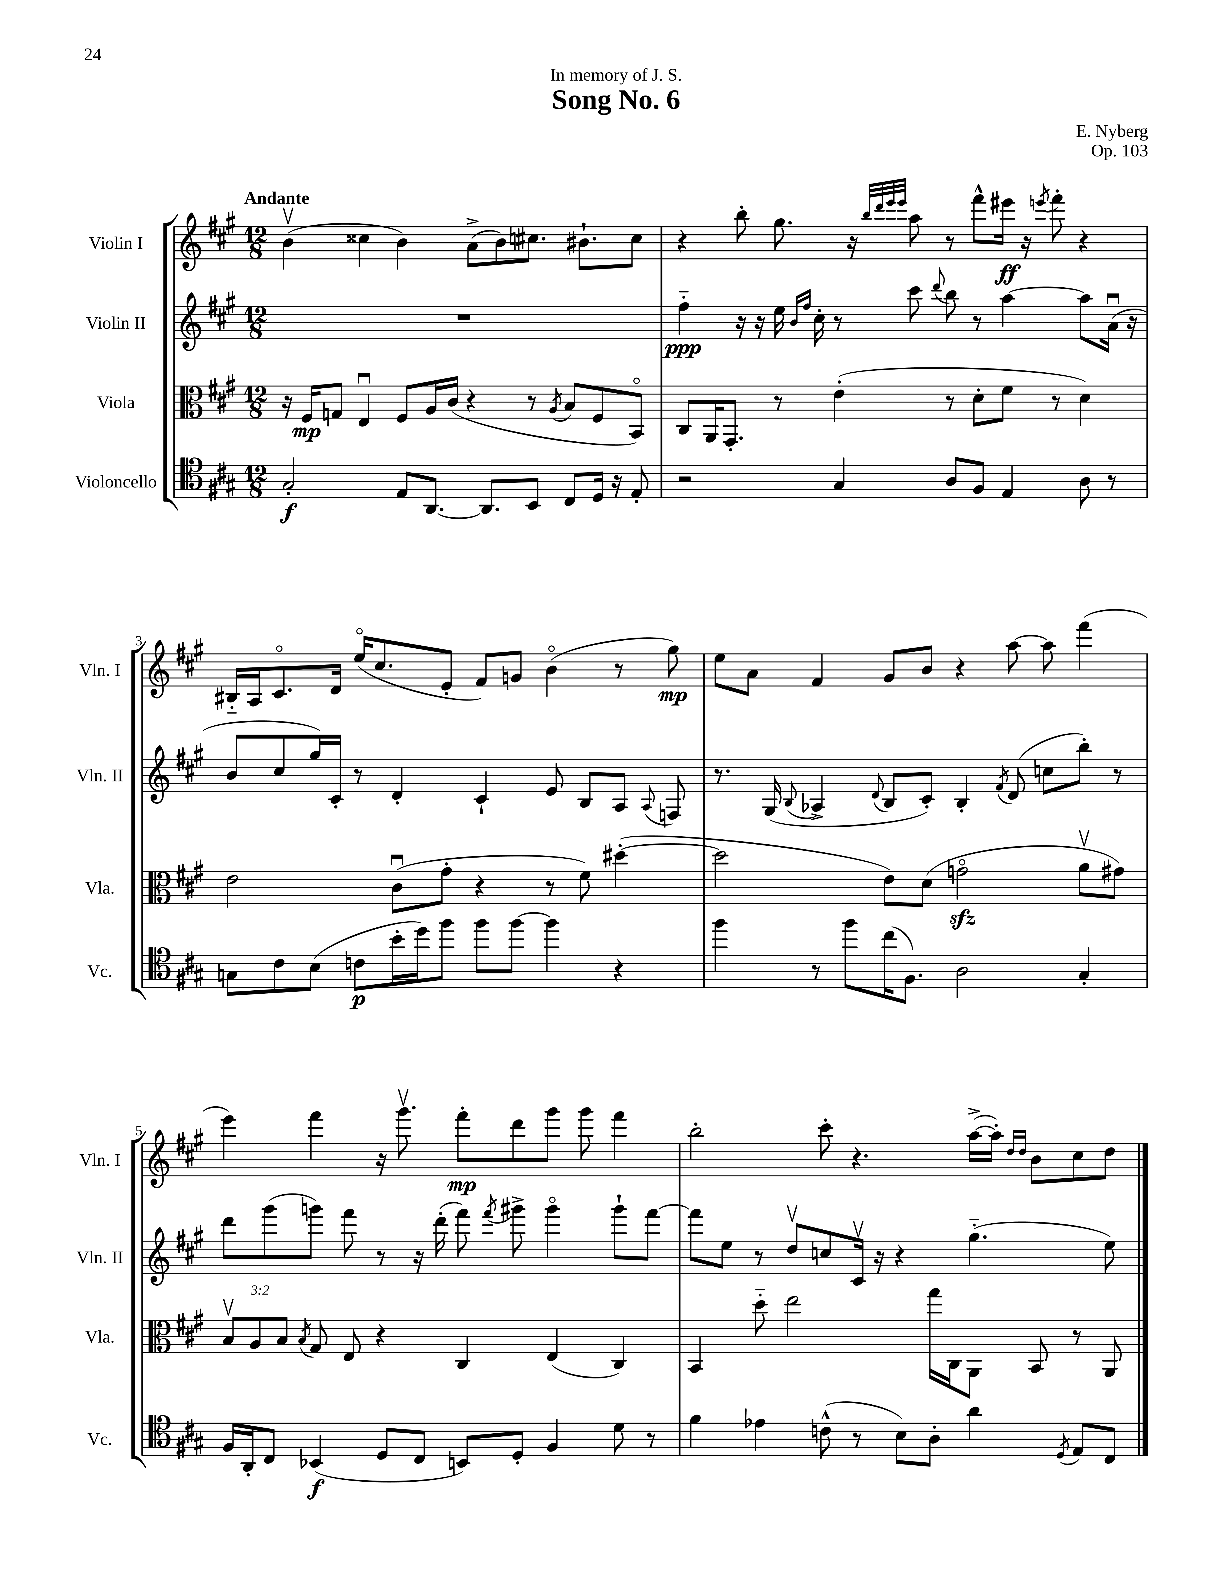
\header { title = "Song No. 6" composer = "E. Nyberg" dedication = "In memory of J. S." opus = "Op. 103" }
<<
\new StaffGroup <<
\new Staff = "s0" \with { instrumentName = "Violin I" shortInstrumentName = "Vln. I" } {
    \clef treble \key a \major \numericTimeSignature \time 12/8 \tempo "Andante"
    \autoBeamOff b'4\upbow( cisis''4 b'4) a'8[->( b'8) cis''8.] bis'8.[-! cis''8] |
    r4 b''8-. gis''8. r16 \grace { b''32[ d'''32 e'''32 e'''32] } a''8 r8 fis'''8[-^ eis'''16]\ff r16 \acciaccatura { e'''8 } fis'''8-. r4 |
    bis16[-_ a16 cis'8.\flageolet d'16] e''16[\flageolet( cis''8. e'8]-. fis'8[) g'8] b'4\flageolet( r8 gis''8\mp) |
    e''8[ a'8] fis'4 gis'8[ b'8] r4 a''8~ a''8 fis'''4( |
    e'''4) fis'''4 r16 gis'''8.\upbow fis'''8[-.\mp d'''8 gis'''8] gis'''8 fis'''4 |
    b''2-. cis'''8-. r4. a''16[~->( a''16]-.) \grace { d''16[ d''16] } b'8[ cis''8 d''8] \bar "|." |
}
\new Staff = "s1" \with { instrumentName = "Violin II" shortInstrumentName = "Vln. II" } {
    \clef treble \key a \major \numericTimeSignature \time 12/8
    \autoBeamOff R1. |
    fis''4-_\ppp r16 r16 e''16 \grace { b'16[ fis''16] } cis''16-. r8 cis'''8 \appoggiatura { d'''8 } b''8 r8 a''4~ a''8[ a'16]\downbow( r16 |
    b'8[ cis''8 gis''16) cis'16]-. r8 d'4-. cis'4-! e'8 b8[ a8] \appoggiatura { a8 } f8 |
    r8. gis16( \appoggiatura { b8 } aes4-> \appoggiatura { d'8 } b8[ cis'8]-.) b4-. \acciaccatura { fis'8 } d'8( c''8[ b''8]-.) r8 |
    d'''8[ gis'''8( g'''8]) fis'''8 r8 r16 d'''16-.( fis'''8) \acciaccatura { fis'''8 } gis'''8-> gis'''4\flageolet gis'''8[-! fis'''8]~ |
    fis'''8[ e''8] r8 d''8[\upbow c''8 cis'16]\upbow r16 r4 gis''4.-_( e''8) \bar "|." |
}
\new Staff = "s2" \with { instrumentName = "Viola" shortInstrumentName = "Vla." } {
    \clef alto \key a \major \numericTimeSignature \time 12/8 \override Staff.TupletNumber.text = #tuplet-number::calc-fraction-text
    \autoBeamOff r16 fis16[\mp g8] e4\downbow fis8[ a16 cis'16]( r4 r8 \acciaccatura { a8 } b8[ fis8 b,8]\flageolet) |
    cis8[ a,16 gis,8.]-. r8 e'4-.( r8 d'8[-. fis'8] r8 d'4) |
    e'2 cis'8[\downbow( gis'8]-. r4 r8 fis'8) dis''4~-.( |
    dis''2 e'8[) d'8]( g'2\flageolet\sfz a'8[\upbow gis'8]) |
    \tuplet 3/2 { b8[\upbow a8 b8] } \acciaccatura { b8 } gis8 e8 r4 cis4 e4( cis4) |
    b,4 d''8-_ e''2 gis''16[ cis16 a,8] b,8 r8 a,8 \bar "|." |
}
\new Staff = "s3" \with { instrumentName = "Violoncello" shortInstrumentName = "Vc." } {
    \clef tenor \key a \major \numericTimeSignature \time 12/8
    \autoBeamOff gis2-.\f e8[ a,8.]~ a,8.[ b,8] cis8[ d16] r16 e8-. |
    r2 gis4 a8[ fis8] e4 a8 r8 |
    g8[ cis'8 b8]( c'8[\p b'16-. d''16) fis''8] fis''8[ fis''8]~ fis''4 r4 |
    fis''4 r8 fis''8[ cis''16( fis8.]) a2 gis4-. |
    fis16[ a,16-. cis8] bes,4\f( d8[ cis8] b,8[) d8]-. fis4 d'8 r8 |
    fis'4 ees'4 c'8-^( r8 b8[) a8]-. a'4 \acciaccatura { d8 } e8[ cis8] \bar "|." |
}
>>
>>
